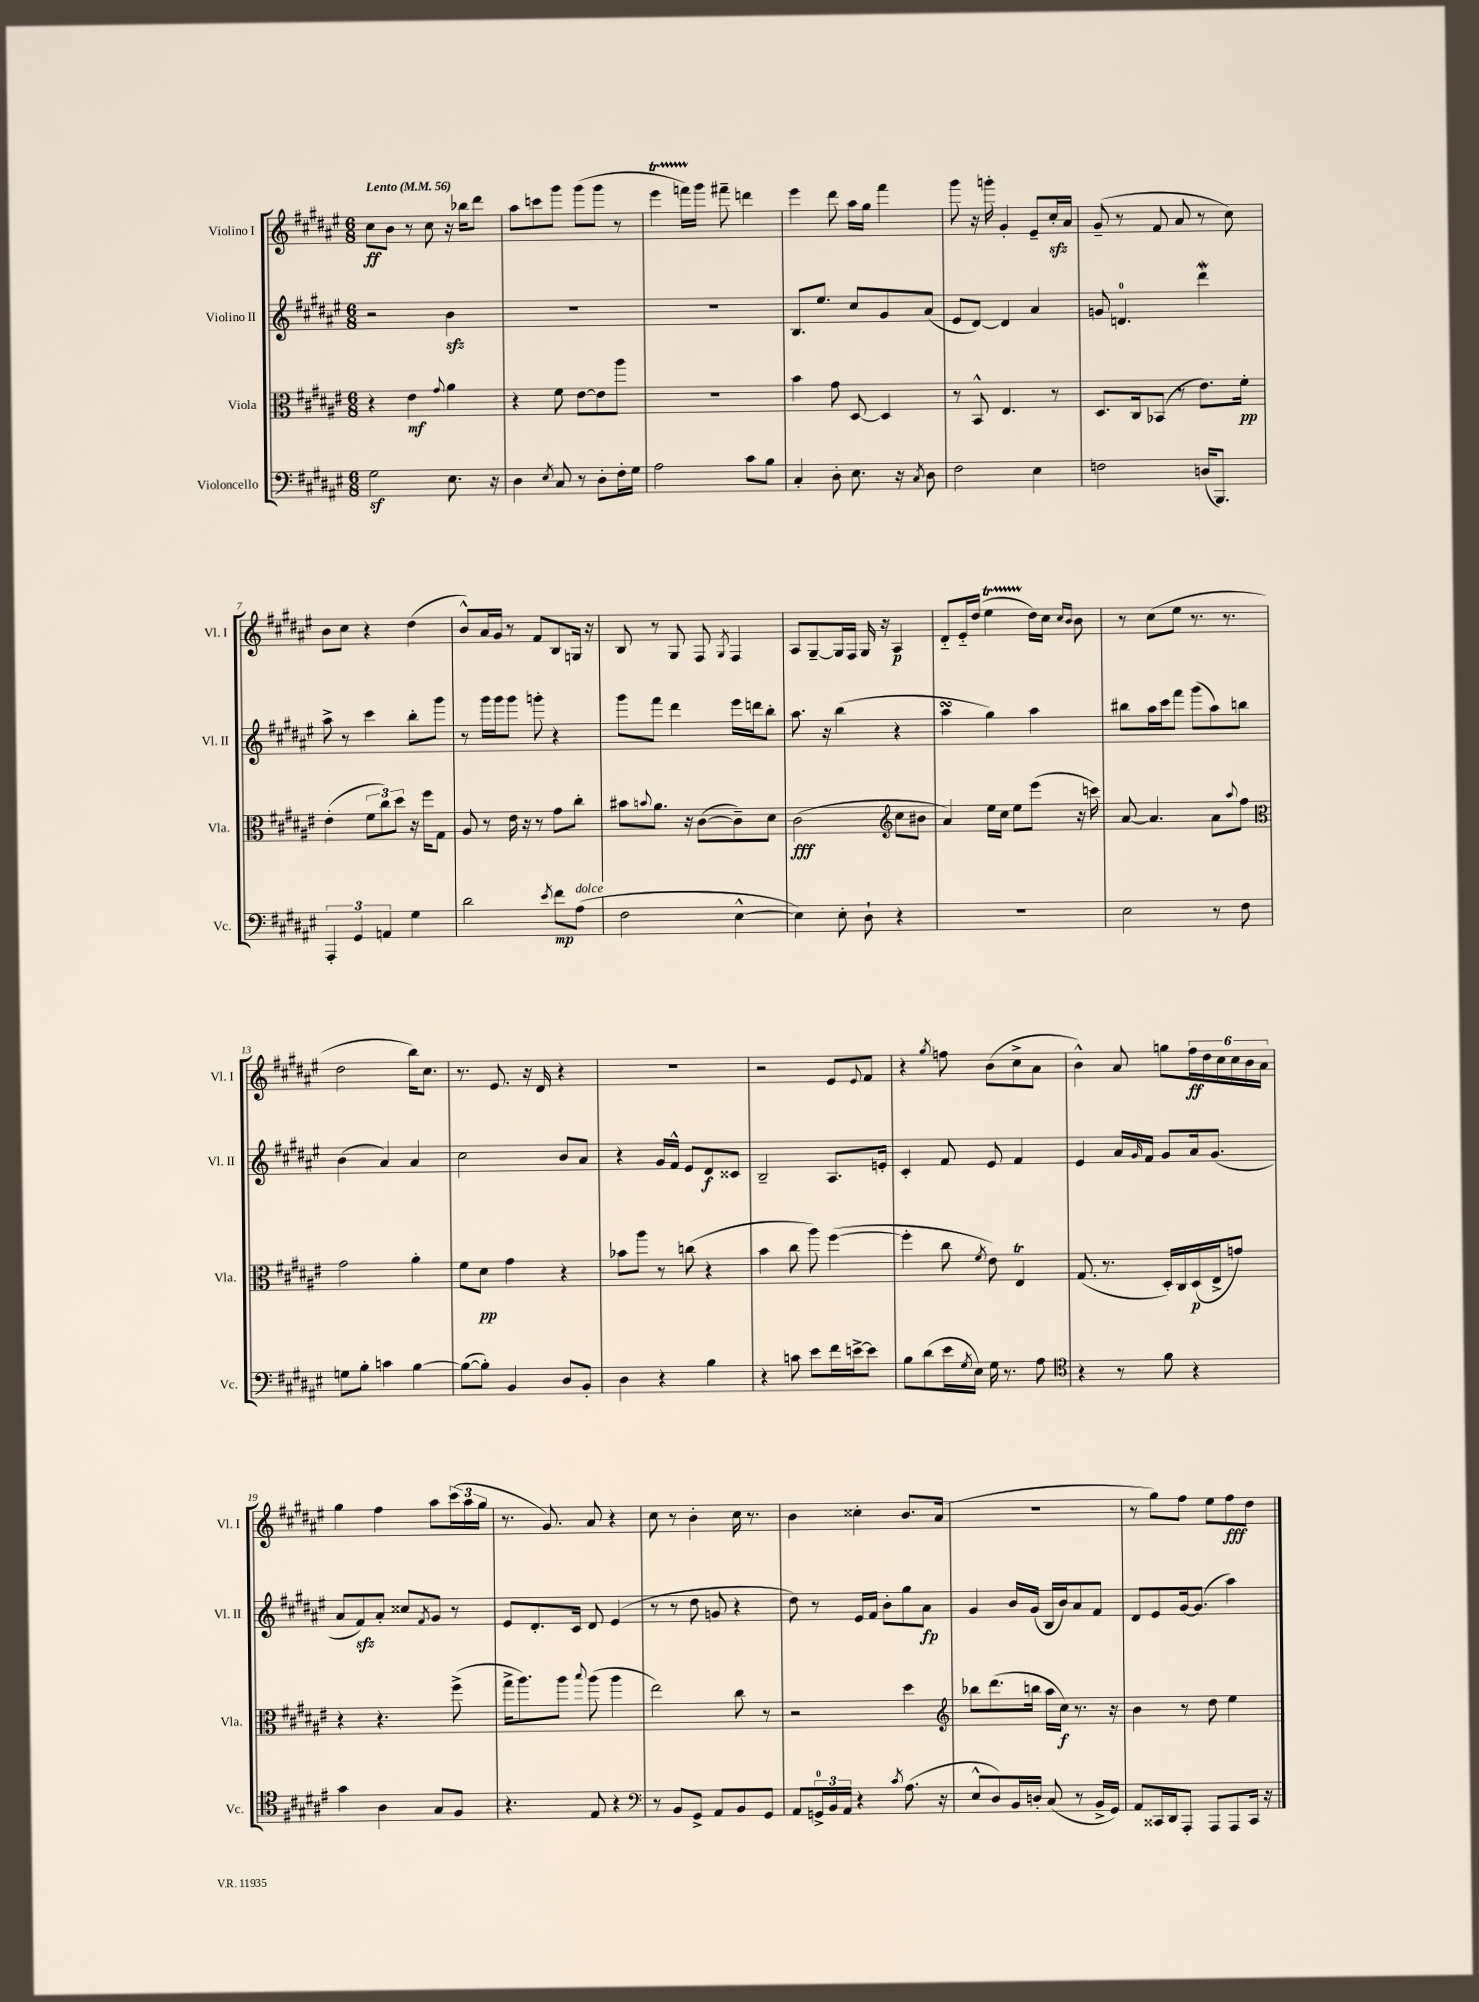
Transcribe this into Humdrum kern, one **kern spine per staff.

**kern	**dynam	**kern	**dynam	**kern	**dynam	**kern	**dynam
*part4	*part4	*part3	*part3	*part2	*part2	*part1	*part1
*staff4	*staff4	*staff3	*staff3	*staff2	*staff2	*staff1	*staff1
*I"Violoncello	*	*I"Viola	*	*I"Violino II	*	*I"Violino I	*
*I'Vc.	*	*I'Vla.	*	*I'Vl. II	*	*I'Vl. I	*
*clefF4	*	*clefC3	*	*clefG2	*	*clefG2	*
*k[f#c#g#d#a#e#]	*	*k[f#c#g#d#a#e#]	*	*k[f#c#g#d#a#e#]	*	*k[f#c#g#d#a#e#]	*
*M6/8	*	*M6/8	*	*M6/8	*	*M6/8	*
*MM56	*	*MM56	*	*MM56	*	*MM56	*
=1	=1	=1	=1	=1	=1	=1	=1
!	!	!	!	!	!	!LO:TX:a:B:t=Lento	!
2G#z\	.	4r	.	2r	.	8cc#\L	ff
.	.	.	.	.	.	8b\J	.
.	.	4e#\	mf	.	.	8r	.
.	.	.	.	.	.	8cc#\	.
.	.	8qqg#/	.	.	.	.	.
8.E#\	.	4a#\	.	4bzz\	.	16r	.
.	.	.	.	.	.	16bb-X\KL	.
.	.	.	.	.	.	8ddd#\J	.
16r	.	.	.	.	.	.	.
=2	=2	=2	=2	=2	=2	=2	=2
4D#\	.	4r	.	2.r	.	8aa#\L	.
.	.	.	.	.	.	8cccn\	.
8qE#/	.	.	.	.	.	.	.
8C#/	.	8f#\	.	.	.	8ggg#\J	.
8r	.	[8e#\L	.	.	.	(8ggg#\L	.
8D#'\L	.	8e#\]	.	.	.	8ggg#\J	.
16F#'\L	.	8aa#\J	.	.	.	8r	.
16G#\JJ	.	.	.	.	.	.	.
=3	=3	=3	=3	=3	=3	=3	=3
2A#\	.	2.r	.	2.r	.	4eee#t\	.
.	.	.	.	.	.	16fffnTTT\LL)	.
.	.	.	.	.	.	16ggg#\JJ	.
.	.	.	.	.	.	8fff#X~\	.
8c#\L	.	.	.	.	.	4dddn\	.
8B\J	.	.	.	.	.	.	.
=4	=4	=4	=4	=4	=4	=4	=4
4C#'/	.	4b\	.	8.B/L	.	4eee#\	.
.	.	.	.	8.ee#/J	.	.	.
8D#'\	.	8g#\	.	.	.	8ddd#\	.
8.E#\	.	[8D#/	.	8cc#/L	.	16aa#\LL	.
.	.	.	.	.	.	16gg#\JJ	.
.	.	4D#/]	.	8g#/	.	4fff#\	.
16r	.	.	.	.	.	.	.
8qC#/	.	.	.	.	.	.	.
8D#\	.	.	.	(8a#/J	.	.	.
=5	=5	=5	=5	=5	=5	=5	=5
2F#\	.	8r	.	8e#/L	.	8ggg#\	.
.	.	8BB^^/	.	[8d#/J)	.	16r	.
.	.	.	.	.	.	16gggn'\	.
.	.	4.E#/	.	4d#/]	.	4g#'/	.
4E#\	.	.	.	4a#/	.	8e#~/L	.
.	.	8r	.	.	.	16cc#zz'/L	.
.	.	.	.	.	.	16a#/JJ	.
=6	=6	=6	=6	=6	=6	=6	=6
2Fn\	.	8.D#/L	.	8gn/	.	(8g#~/	.
.	.	.	.	4.dn/	.	8r	.
.	.	16C#/k	.	.	.	.	.
.	.	(8BB-X/J	.	.	.	8f#/	.
.	.	8r	.	.	.	8a#/	.
(16Dn/KL	.	8.e#\L)	.	4ddd#W\	.	8r	.
8.BBB/J)	.	.	.	.	.	.	.
.	.	.	.	.	.	8cc#\)	.
.	.	16f#'\Jk	pp	.	.	.	.
!!LO:LB:g=z
=7	=7	=7	=7	=7	=7	=7	=7
6AAA#'/	.	(4e#'\	.	8aa#^\	.	8b\L	.
.	.	.	.	8r	.	8cc#\J	.
6GG#/	.	.	.	.	.	.	.
.	.	12f#\L	.	4ccc#\	.	4r	.
6AAn/	.	12cc#\)	.	.	.	.	.
.	.	12dd#\J	.	.	.	.	.
4G#\	.	16r	.	8bb'\L	.	(4dd#\	.
.	.	16ff#\KL	.	.	.	.	.
.	.	8G#\J	.	8ggg#\J	.	.	.
=8	=8	=8	=8	=8	=8	=8	=8
2d#\	.	8A#/	.	8r	.	8b^^/L)	.
.	.	8r	.	16ggg#\LL	.	16a#/L	.
.	.	.	.	16ggg#\J	.	16g#/JJ	.
.	.	16e#\	.	8ggg#\J	.	8r	.
.	.	16r	.	.	.	.	.
.	.	8r	.	8gggn'\	.	8f#/L	.
8qe#/	.	.	.	.	.	.	.
8f#\L	mp	8g#\L	.	4r	.	8B/	.
!LO:TX:a:i:t=dolce	!	!	!	!	!	!	!
(8A#\J	.	8cc#'\J	.	.	.	16Gn/Jk	.
.	.	.	.	.	.	16r	.
=9	=9	=9	=9	=9	=9	=9	=9
2F#\	.	8b#X\L	.	8ggg#\L	.	8B/	.
.	.	8qqbn/	.	.	.	.	.
.	.	8.a#\J	.	8fff#\J	.	8r	.
.	.	.	.	4ddd#\	.	8G#/	.
.	.	16r	.	.	.	.	.
.	.	([8c#\L	.	.	.	8F#/	.
.	.	.	.	.	.	8qG#/	.
[4E#^^\	.	8c#~\])	.	16eee#\LL	.	4F#/	.
.	.	.	.	16dddn\J	.	.	.
.	.	8d#\J	.	8bb'\J	.	.	.
=10	=10	=10	=10	=10	=10	=10	=10
4E#\])	.	(2c#\	fff	8.aa#\	.	8A#/L	.
.	.	.	.	.	.	[8G#~/	.
.	.	.	.	16r	.	.	.
8E#'\	.	.	.	(4bb\	.	16G#/L]	.
.	.	.	.	.	.	16F#/JJ	.
8D#`\	.	.	.	.	.	16G#/	.
.	.	.	.	.	.	16r	.
*	*	*clefG2	*	*	*	*	*
4r	.	8cc#\L	.	4r	.	4A#/	p
.	.	8b#X\J	.	.	.	.	.
=11	=11	=11	=11	=11	=11	=11	=11
2.r	.	4a#/)	.	4aa#sSsS\	.	8d#/L	.
.	.	.	.	.	.	16e#/L	.
.	.	.	.	.	.	(16dd#/JJ	.
.	.	16ee#\LL	.	4gg#\)	.	4ee#t\	.
.	.	16cc#\JJ	.	.	.	.	.
.	.	8ee#\L	.	.	.	.	.
.	.	(8eee#\J	.	4aa#\	.	16dd#\LL)	.
.	.	.	.	.	.	16cc#\JJ	.
.	.	.	.	.	.	16qqcc#/LL	.
.	.	.	.	.	.	16qqb/JJ	.
.	.	16r	.	.	.	8b\	.
.	.	16cccn\)	.	.	.	.	.
=12	=12	=12	=12	=12	=12	=12	=12
2E#\	.	[8a#/	.	8bb#X\L	.	8r	.
.	.	4.a#/]	.	16aa#\L	.	(8cc#\L	.
.	.	.	.	16ccc#\J	.	.	.
.	.	.	.	8fff#\J	.	8ee#\J	.
.	.	.	.	(8ggg#\L	.	8.r	.
8r	.	8a#\L	.	8aa#\)	.	.	.
.	.	.	.	.	.	8.r	.
.	.	8qqaa#/	.	.	.	.	.
8F#\	.	8ff#\J	.	8bbn\J	.	.	.
!!LO:LB:g=z
=13	=13	=13	=13	=13	=13	=13	=13
*	*	*clefC3	*	*	*	*	*
8Gn\L	.	2g#\	.	(4b\	.	2dd#\	.
8B'\J	.	.	.	.	.	.	.
4cn\	.	.	.	4a#/)	.	.	.
[4B\	.	4a#'\	.	4a#/	.	16bb\KL)	.
.	.	.	.	.	.	8.cc#\J	.
=14	=14	=14	=14	=14	=14	=14	=14
(8B\L_	.	8f#\L	.	2cc#\	.	8.r	.
8B'\J])	.	8d#\J	pp	.	.	.	.
.	.	.	.	.	.	8.e#/	.
4BB/	.	4g#\	.	.	.	.	.
.	.	.	.	.	.	16r	.
.	.	.	.	.	.	16d#/	.
8D#/L	.	4r	.	8b/L	.	4r	.
8BB'/J	.	.	.	8a#/J	.	.	.
=15	=15	=15	=15	=15	=15	=15	=15
4D#\	.	8b-X\L	.	4r	.	2.r	.
.	.	8aa#\J	.	.	.	.	.
4r	.	8r	.	16g#/LL	.	.	.
.	.	.	.	16f#^^/JJ	.	.	.
.	.	(8ccn\	.	8e#/L	.	.	.
4B\	.	4r	.	8d#/	f	.	.
.	.	.	.	8c##X/J	.	.	.
=16	=16	=16	=16	=16	=16	=16	=16
4r	.	4b\	.	2B~/	.	2r	.
8cn\	.	8cc#\	.	.	.	.	.
8e#\L	.	8aa#\)	.	.	.	.	.
16f#\L	.	([4ff#\	.	8.A#/L	.	8e#/L	.
[16en^\J	.	.	.	.	.	.	.
.	.	.	.	.	.	8qqe#/	.
8e\J]	.	.	.	.	.	8f#/J	.
.	.	.	.	16en'/Jk	.	.	.
=17	=17	=17	=17	=17	=17	=17	=17
8B\L	.	4ff#'\]	.	4c#'/	.	4r	.
(8d#\	.	.	.	.	.	.	.
.	.	.	.	.	.	8qgg#/	.
16e#\L	.	8cc#\	.	8f#/	.	8ffn\	.
8qG#/	.	.	.	.	.	.	.
16E#\JJ)	.	.	.	.	.	.	.
.	.	8qf#/	.	.	.	.	.
16G#\	.	8e#\)	.	8e#/	.	(8b\L	.
8.r	.	.	.	.	.	.	.
.	.	4E#t/	.	4f#/	.	8cc#^\	.
8A#\	.	.	.	.	.	8a#\J	.
=18	=18	=18	=18	=18	=18	=18	=18
*clefC4	*	*	*	*	*	*	*
4r	.	(8.G#/	.	4e#/	.	4b^^\)	.
.	.	8.r	.	.	.	.	.
8r	.	.	.	16a#/LL	.	8a#/	.
.	.	.	.	16qqg#/	.	.	.
.	.	.	.	16f#/JJ	.	.	.
8f#\	.	16D#'/LL)	.	8g#/L	.	8ggn\L	.
.	.	16C#/	.	.	.	.	.
4r	.	(16D#/	p	16a#/k	.	24ff#\L	ff
.	.	.	.	.	.	24dd#\	.
.	.	16E#^/J	.	(8.g#/J	.	.	.
.	.	.	.	.	.	24cc#\	.
.	.	8gn/J)	.	.	.	24cc#\	.
.	.	.	.	.	.	24b\	.
.	.	.	.	.	.	24a#\JJ	.
!!LO:LB:g=z
=19	=19	=19	=19	=19	=19	=19	=19
4g#\	.	4r	.	8a#/L	.	4gg#\	.
.	.	.	.	8f#zz/)	.	.	.
4A#\	.	4.r	.	8a#'/J	.	4ff#\	.
.	.	.	.	8cc##X/L	.	.	.
.	.	.	.	8qf#/	.	.	.
8G#/L	.	.	.	8g#/J	.	8aa#\L	.
8F#/J	.	(8ff#^\	.	8r	.	(24ccc#\L	.
.	.	.	.	.	.	24aa#\	.
.	.	.	.	.	.	24gg#\JJ	.
=20	=20	=20	=20	=20	=20	=20	=20
4.r	.	16gg#^\KL	.	8e#/L	.	8.r	.
.	.	8.aa#\)	.	.	.	.	.
.	.	.	.	8.d#'/	.	.	.
.	.	.	.	.	.	8.g#/)	.
.	.	8aa#\J	.	.	.	.	.
.	.	.	.	16c#/Jk	.	.	.
.	.	8qqbb/	.	.	.	.	.
8E#/	.	(8aa#\	.	8d#/	.	8a#/	.
4r	.	4aa#\	.	(4e#/	.	4r	.
=21	=21	=21	=21	=21	=21	=21	=21
*clefF4	*	*	*	*	*	*	*
8r	.	2ee#\)	.	8r	.	8cc#\	.
8BB/L	.	.	.	8r	.	8r	.
8GG#^/J	.	.	.	8dd#\	.	4b'\	.
8AA#/L	.	.	.	8gn/	.	.	.
8BB/	.	8cc#\	.	4r	.	16cc#\	.
.	.	.	.	.	.	8.r	.
8GG#/J	.	8r	.	.	.	.	.
=22	=22	=22	=22	=22	=22	=22	=22
8AA#/L	.	2r	.	8dd#\)	.	4b\	.
24GGn^/L	.	.	.	8r	.	.	.
24BB/	.	.	.	.	.	.	.
24AA#/JJ	.	.	.	.	.	.	.
4r	.	.	.	16e#/LL	.	4cc##X'\	.
.	.	.	.	16f#/JJ	.	.	.
.	.	.	.	8b'\L	.	.	.
8qc#/	.	.	.	.	.	.	.
(8.A#\	.	4dd#\	.	8gg#\	.	8.b/L	.
.	.	.	.	8a#\J	fp	.	.
16r	.	.	.	.	.	(16a#/Jk	.
=23	=23	=23	=23	=23	=23	=23	=23
*	*	*clefG2	*	*	*	*	*
8E#^^/L	.	8bb-X\L	.	4g#/	.	2.r	.
8D#/)	.	(8.ddd#\	.	.	.	.	.
16BB/L	.	.	.	16b/LL	.	.	.
16Dn'/JJ	.	16bbn\Jk	.	(16g#/JJ	.	.	.
(8C#/	.	16aa#\LL	.	16B/LL	.	.	.
.	.	16cc#\JJ)	f	16b/J)	.	.	.
8r	.	8.r	.	8a#/	.	.	.
16BB^/LL	.	.	.	8f#/J	.	.	.
16GG#/JJ)	.	16r	.	.	.	.	.
=24	=24	=24	=24	=24	=24	=24	=24
8AA#/L	.	4b\	.	8d#/L	.	8r	.
16CC##X/L	.	.	.	8e#/	.	8gg#\L)	.
16DD#/J	.	.	.	.	.	.	.
8AAA#'/J	.	8r	.	[16g#/k	.	8ff#\J	.
.	.	.	.	(8.g#/J]	.	.	.
8AAA#/L	.	8dd#\	.	.	.	8ee#\L	.
8AAA#/	.	4ee#\	.	4aa#\)	.	8ff#\	fff
16CC##/Jk	.	.	.	.	.	8dd#\J	.
16r	.	.	.	.	.	.	.
==	==	==	==	==	==	==	==
*-	*-	*-	*-	*-	*-	*-	*-
